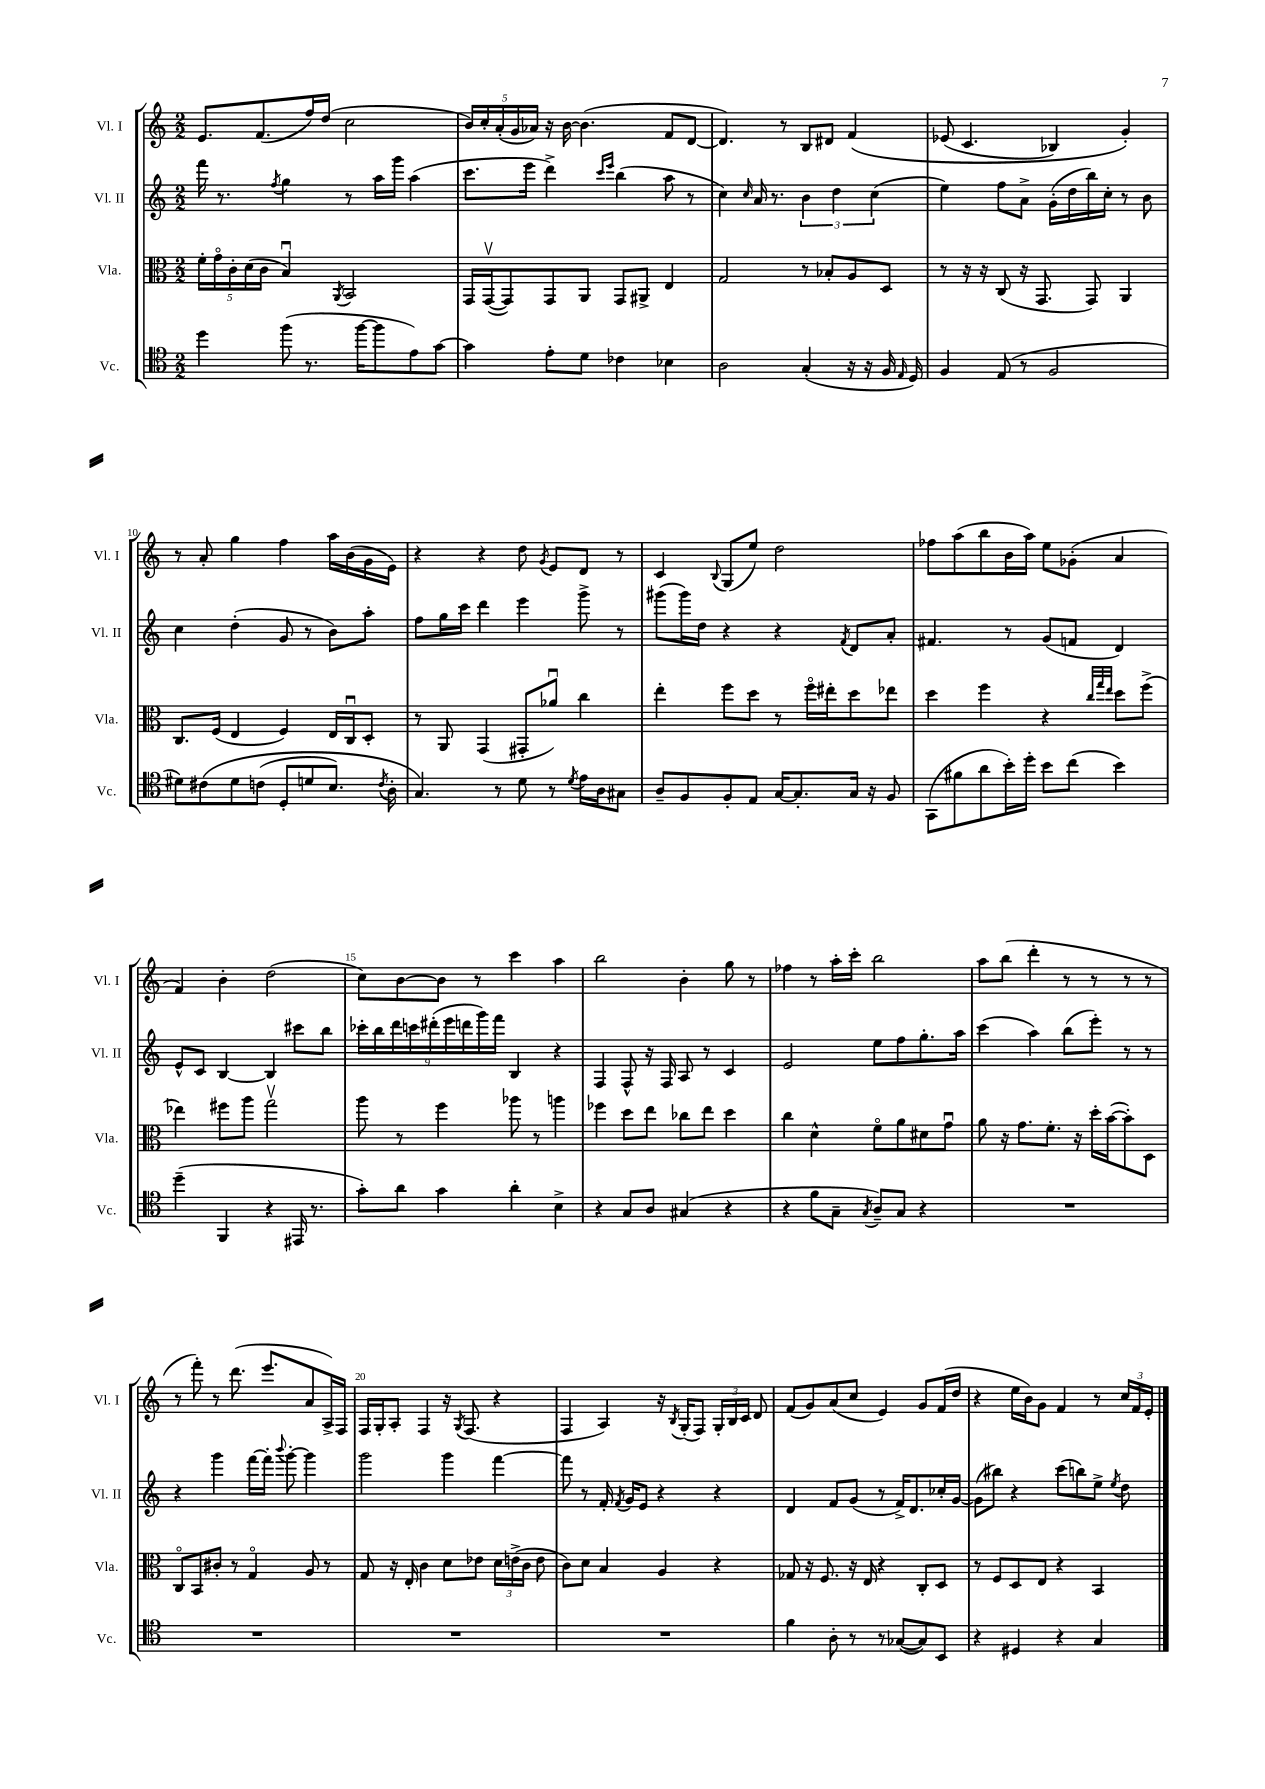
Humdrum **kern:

**kern	**kern	**kern	**kern
*staff4	*staff3	*staff2	*staff1
*clefC4	*clefC3	*clefG2	*clefG2
*k[]	*k[]	*k[]	*k[]
*M2/2	*M2/2	*M2/2	*M2/2
4dd	20f'	16fff	8.e
.	20go	.	.
.	.	8.r	.
.	20c'	.	.
.	(20d	.	.
.	.	.	(8.f
.	20c	.	.
.	.	8qff	.
(8ff	4Bu)	4gg	.
8.r	.	.	16ff)
.	.	.	(16dd
.	8qAA	.	.
.	2BB	8r	2cc
[16ff	.	.	.
8ff]	.	16aa	.
.	.	16ggg	.
8e)	.	(4aa	.
[8g	.	.	.
=	=	=	=
4g]	16GG	8.ccc	20b)
.	.	.	20cc'
.	([16GGv	.	.
.	.	.	(20a'
.	8GG])	.	.
.	.	.	20g
.	.	16eee	.
.	.	.	20a-)
8e'	8GG	4ddd^)	16r
.	.	.	[16b
8d	8AA	.	(4.b]
.	.	16qqccc	.
.	.	16qqeee	.
4c-	8GG	(4bb	.
.	8AA#^	.	.
4B-	4E	8aa	8f
.	.	8r	[8d
=	=	=	=
2A	2G	4cc)	4.d])
.	.	16qqcc	.
.	.	16a	.
.	.	8.r	.
.	.	.	8r
(4G'	8r	6b	8B
.	8B-'	.	8d#
.	.	6dd	.
16r	8A	.	&(4f
16r	.	.	.
.	.	(6cc	.
16F	8D	.	.
16qqE	.	.	.
16D)	.	.	.
=	=	=	=
4F	8r	4ee)	(8e-
.	16r	.	4.c
.	16r	.	.
(8E	(8C	8ff	.
8r	16r	8a^	.
.	8.GG	.	.
2F	.	(16g'	4B-)
.	.	16dd	.
.	8GG)	16bb)	.
.	.	16cc'	.
.	4AA	8r	4g'&)
.	.	8b	.
=	=	=	=
8d#)	8.C	4cc	8r
&(8c#	.	.	8a'
.	(16F	.	.
8d#	4E	(4dd'	4gg
(8c	.	.	.
8D'	4F)	8g	4ff
8d	.	8r	.
8.B)	16E	8b)	16aa
.	16Cu	.	(16b
.	8D'	8aa'	16g
8qc	.	.	.
16A'	.	.	16e)
=	=	=	=
4.G&)	8r	8ff	4r
.	8AA	16gg	.
.	.	16ccc	.
.	(4GG	4ddd	4r
8r	.	.	.
8d	8GG#'	4eee	8dd
.	.	.	8qg
8r	8a-u)	.	8e
8qd	.	.	.
16e	4cc	8ggg^	8d
16A	.	.	.
8G#	.	8r	8r
=	=	=	=
8A~	4ee'	(8ggg#	4c
8F	.	16ggg#)	.
.	.	16dd	.
.	.	.	8qqB
8F'	8ff	4r	(8G
8E	8dd	.	8ee)
[16G	8r	4r	2dd
8.G']	.	.	.
.	16ffo	.	.
.	16ee#'	.	.
.	.	8qf	.
16G	8dd	8d	.
16r	.	.	.
8F	8ee-	8a'	.
=	=	=	=
(8GG	4dd	4.f#	8ff-
8f#	.	.	(8aa
8a	4ff	.	8bb
16b')	.	8r	16b
16dd'	.	.	16aa)
8b	4r	(8g	8ee
(8cc	.	8f	(8g-'
.	32qqcc	.	.
.	32qqgg	.	.
.	32qqee	.	.
4b)	8dd	4d)	4a
.	(8ff^	.	.
=	=	=	=
(4dd~	4ee-)	8e^^	4f)
.	.	8c	.
4FF	8ff#	[4B	4b'
.	8aa	.	.
4r	2ggv	4B]	(2dd
16EE#	.	8ccc#	.
8.r	.	.	.
.	.	8bb	.
=	=	=	=
8g')	8aa	18ccc-'	8cc)
.	.	18bb	.
.	.	18ddd	.
8a	8r	.	[8b
.	.	18ccc	.
.	.	(18ddd#'	.
4g	4ff	.	8b]
.	.	18eee	.
.	.	18ddd	.
.	.	.	8r
.	.	18ggg)	.
.	.	18fff	.
4a'	8aa-	4B	4ccc
.	8r	.	.
4B^	4aa	4r	4aa
=	=	=	=
4r	4ff-	4F	2bb
8G	8dd	8F^^	.
8A	8ee	16r	.
.	.	16F	.
(4G#	8cc-	8A	4b'
.	8ee	8r	.
4r	4dd	4c	8gg
.	.	.	8r
=	=	=	=
4r	4cc	2e	4ff-
8f	4d^^	.	8r
8G~	.	.	16aa'
.	.	.	16ccc'
8qG	.	.	.
8A~)	8fo	8ee	2bb
8G	8a	8ff	.
4r	8d#	8.gg'	.
.	8gu	.	.
.	.	16aa	.
=	=	=	=
1r	8a	(4ccc	8aa
.	16r	.	(8bb
.	8.g	.	.
.	.	4aa)	4ddd'
.	8.f'	.	.
.	.	(8bb	8r
.	16r	.	.
.	16dd'	8eee')	8r
.	([16b	.	.
.	8b'])	8r	8r
.	8D	8r	8r
=	=	=	=
1r	8Co	4r	8r
.	8BB	.	8fff')
.	8c#'	4ggg	8r
.	8r	.	(8.ddd
.	4Go	[16fff	.
.	.	16fff']	8.eee
.	.	8qqbbb	.
.	.	[8ggg'	.
.	8A	4ggg]	8a
.	8r	.	16A^)
.	.	.	16F
=	=	=	=
1r	8G	2ggg	16F
.	.	.	16G'
.	16r	.	8A'
.	16E'	.	.
.	4c	.	4F
.	8d	4ggg	16r
.	.	.	8qG
.	.	.	(8.F
.	8e-	.	.
.	24d	[4fff	4r
.	(24e^	.	.
.	24c	.	.
.	8e	.	.
=	=	=	=
1r	8c)	8fff]	4F
.	8d	8r	.
.	4B	16f'	4A)
.	.	8qf	.
.	.	16g	.
.	.	8e	.
.	4A	4r	16r
.	.	.	8qB
.	.	.	(16G'
.	.	.	8F)
.	4r	4r	24G'
.	.	.	24B
.	.	.	24c
.	.	.	8d
=	=	=	=
4f	8G-	4d	(8f
.	16r	.	8g)
.	8.F	.	.
8A'	.	8f	(8a
8r	16r	(8g	8cc
.	16E	.	.
8r	4r	8r	4e)
([8G-	.	16f^)	.
.	.	8.d	.
8G-])	8C'	.	8g
8BB	8D	16cc-'	(16f
.	.	[16g	16dd
=	=	=	=
4r	8r	(8g]	4r
.	8F	8bb#)	.
4D#	8D	4r	16ee
.	.	.	16b)
.	8E	.	8g
4r	4r	(8ccc	4f
.	.	8bb)	.
4G	4BB	8ee^	8r
.	.	8qee	.
.	.	8dd	24cc
.	.	.	24f
.	.	.	24e'
==	==	==	==
*-	*-	*-	*-
